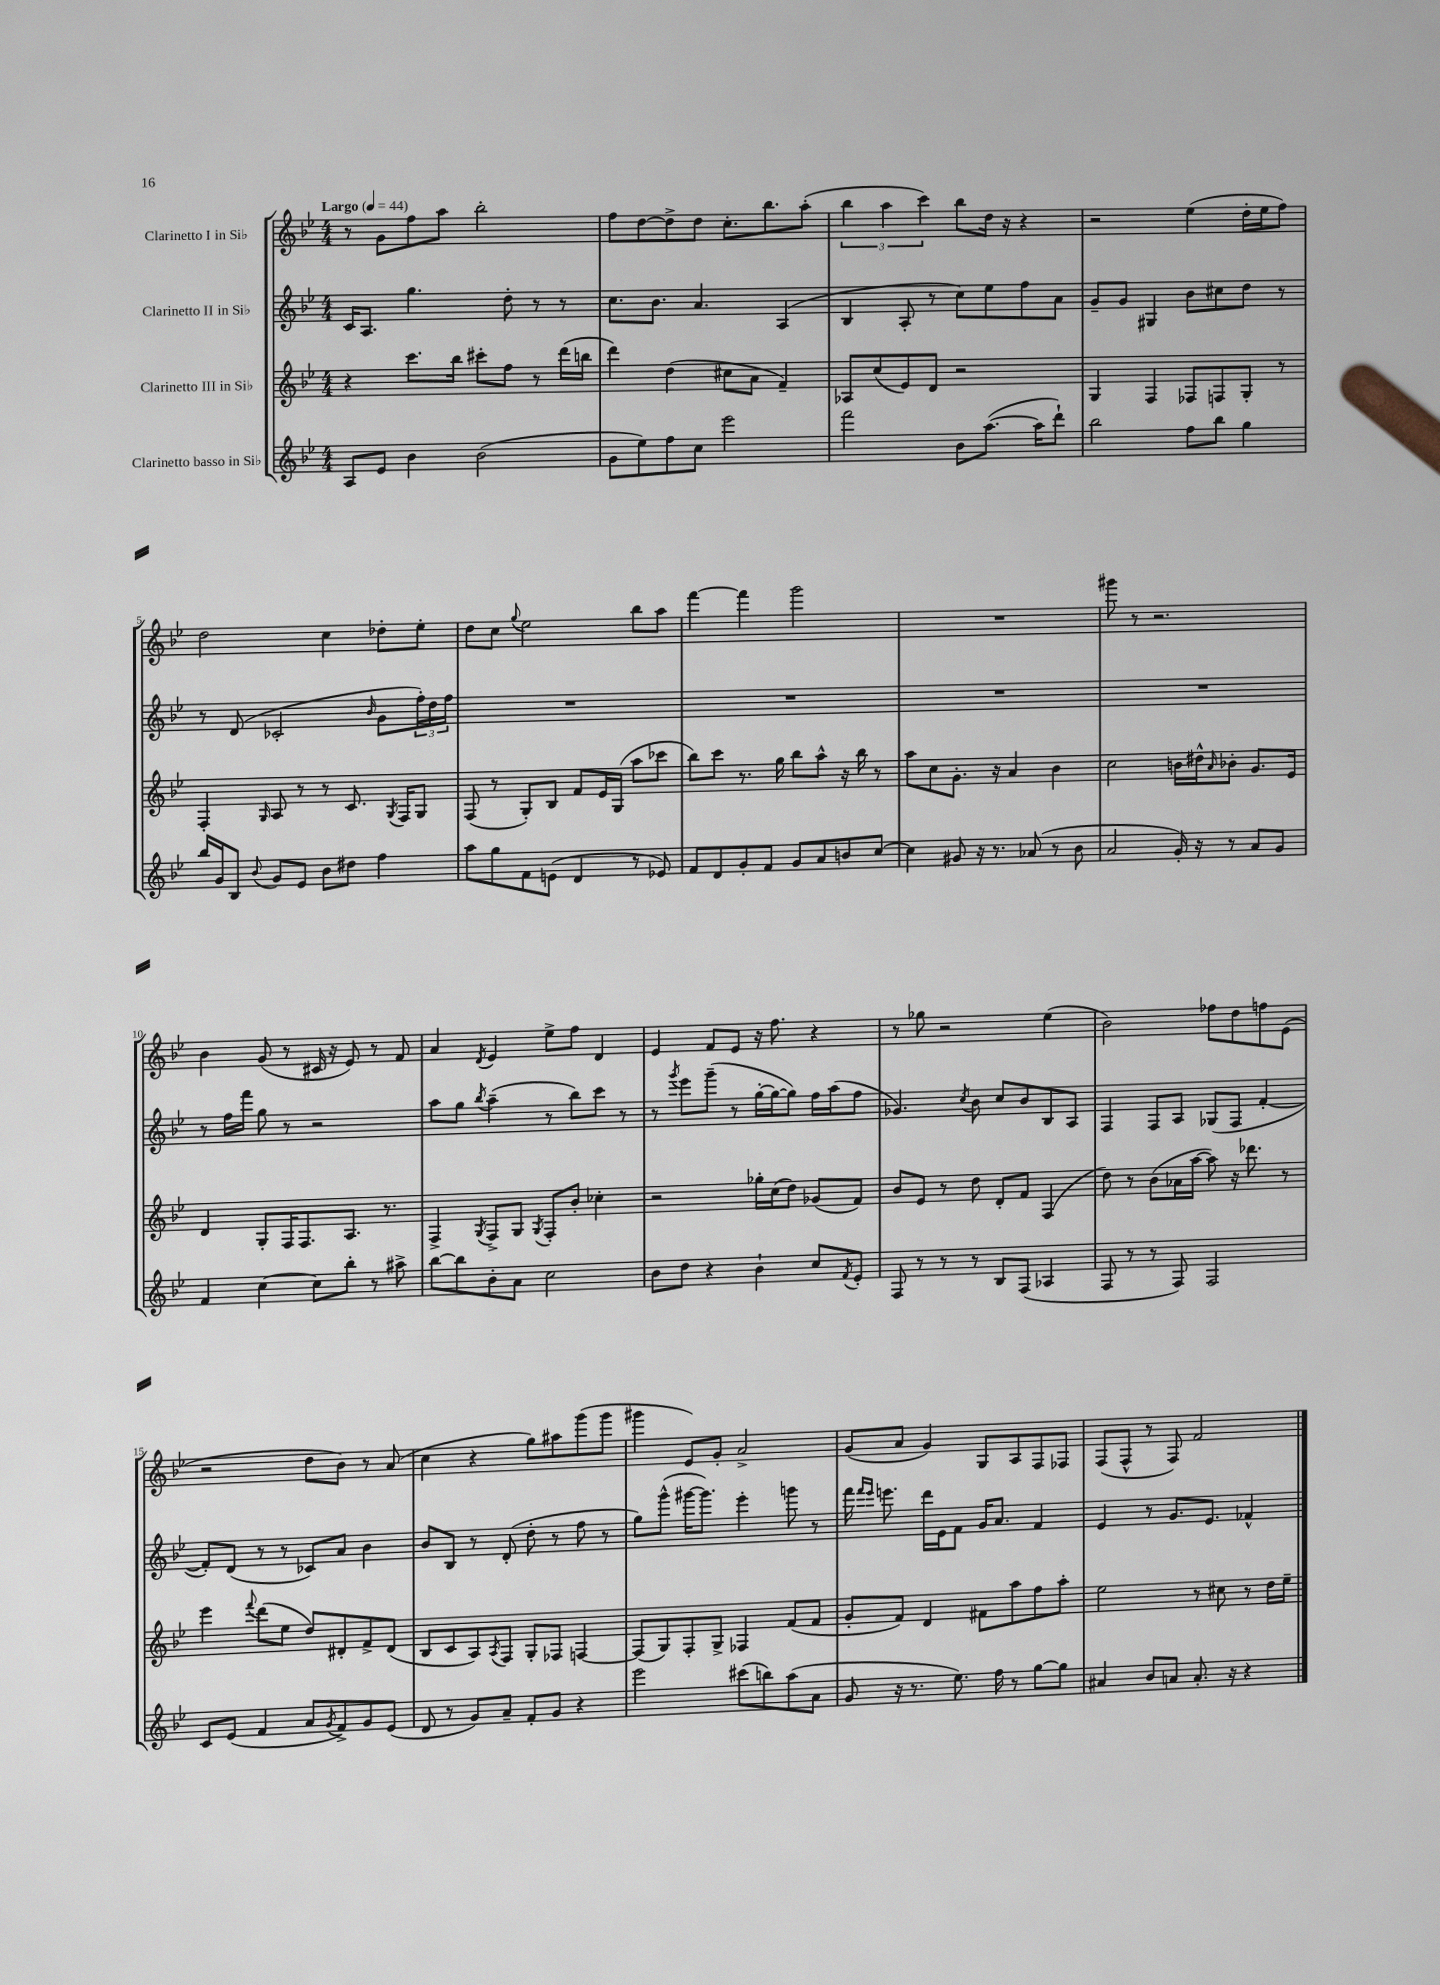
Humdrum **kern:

**kern	**kern	**kern	**kern
*staff4	*staff3	*staff2	*staff1
*clefG2	*clefG2	*clefG2	*clefG2
*k[b-e-]	*k[b-e-]	*k[b-e-]	*k[b-e-]
*M4/4	*M4/4	*M4/4	*M4/4
*MM44	*MM44	*MM44	*MM44
8A/L	4r	16c/LK	8r
.	.	8.A/J	.
8e-/J	.	.	8g\L
4b-\	8.ccc\L	4.gg\	8ff\
.	.	.	8aa\J
.	16bb-\Jk	.	.
(2b-\	8ccc#'\L	.	2bb-'\
.	8ff\J	8dd'\	.
.	8r	8r	.
.	(16ddd\LL	8r	.
.	16bb\JJ	.	.
=	=	=	=
8g\L	4ddd\)	8.cc\L	8ff\L
8ee-\)	.	.	[8dd\
.	.	8.b-\J	.
8ff\	(4dd\	.	8dd^\]
8cc\J	.	4.a/	8dd\J
2eee-\	8cc#\L	.	8.cc'\L
.	8a\J	.	.
.	.	.	8.bb-\
.	4f~/)	(4A/	.
.	.	.	(8aa'\J
=	=	=	=
2fff\	8A-/L	4B-/	6bb-\
.	(8cc/	.	.
.	.	.	6aa\
.	8e-/)	8A'/	.
.	.	.	6ccc\)
.	8d/J	8r	.
8b-\L	2r	8cc\L)	8bb-\L
([8.aa\J	.	8ee-\	16dd\Jk
.	.	.	16r
.	.	8ff\	4r
16aa\]LK	.	.	.
8ddd`\J)	.	8a\J	.
=	=	=	=
2bb-\	4G/	8g~/L	2r
.	.	8g/J	.
.	4F/	4G#/	.
8ff\L	8F-/L	8b-\L	(4ee-\
8bb-\J	8F/	8cc#\	.
4gg\	8G'/J	8dd\J	16dd'\LL
.	.	.	16ee-\J
.	8r	8r	8ff\J)
=	=	=	=
16bb-/LL	4F'/	8r	2dd\
16g/J	.	.	.
8B-/J	.	(8d/	.
8qqb-/	16qqG/	.	.
8g/L	8A/	2c-'/	.
8e-/J	8r	.	.
8b-\L	8r	.	4cc\
8dd#\J	8.c/	.	.
.	.	16qqb-/	.
4ff\	.	8g\L	8dd-'\L
.	8qG/	.	.
.	16F/LK	.	.
.	8G/J	24ff'\L)	8ee-'\J
.	.	24dd\	.
.	.	24ff\JJ	.
=	=	=	=
8aa\L	(8F/	1r	8dd\L
8gg\	8r	.	8cc\J
.	.	.	8qqgg/
8f\	8G'/L)	.	2ee-\
(8e\J	8B-/J	.	.
4d/	8f/L	.	.
.	16e-/L	.	.
.	(16G/JJ	.	.
8r	8aa\L	.	8bb-\L
8e-/)	8ccc-\J	.	8aa\J
=	=	=	=
8f/L	8bb-\L)	1r	[4fff\
8d/	8ccc\J	.	.
8g'/	8.r	.	4fff\]
8f/J	.	.	.
.	16gg\	.	.
8g/L	8bb-\L	.	2ggg\
8a/	8aa^^\J	.	.
8b/	16r	.	.
.	16bb-\	.	.
[8cc/J	8r	.	.
=	=	=	=
4cc\]	8aa\L	1r	1r
.	8cc\	.	.
8g#/	8.g'\J	.	.
16r	.	.	.
8.r	16r	.	.
.	4a/	.	.
(8a-/	.	.	.
8r	4b-\	.	.
8b-\	.	.	.
=	=	=	=
2a/	2cc\	1r	8ggg#\
.	.	.	8r
.	.	.	2.r
16g'/)	16b\LL	.	.
16r	16dd#^^\J	.	.
.	16qqa/	.	.
8r	8b-'\J	.	.
8a/L	8.g/L	.	.
8g/J	.	.	.
.	16e-/Jk	.	.
=	=	=	=
4f/	4d/	8r	4b-\
.	.	16ff\LL	.
.	.	16fff\JJ	.
[4cc\	8G'/L	8gg\	(8g/
.	16F/K	8r	8r
.	8.F/	.	.
8cc\]L	.	2r	16c#/
.	.	.	16r
8bb-'\J	8.A/J	.	8e-/)
8r	.	.	8r
.	8.r	.	.
8aa#^\	.	.	8f/
=	=	=	=
[8bb-\L	4F^/	8aa\L	4a/
8bb-\]	.	8gg\J	.
.	8qG/	8qbb-/	8qd/
8b-'\	8F^/L	(4aa~\	4e-/
8a\J	8G/J	.	.
.	8qG/	.	.
2cc\	8F'/L	8r	8ee-^\L
.	8b-'/J	8bb-\L)	8ff\J
.	4cc-'\	8ccc\J	4d/
.	.	8r	.
=	=	=	=
8b-\L	2r	8r	4e-/
.	.	8qggg/	.
8dd\J	.	8eee-\L	.
4r	.	(8ggg~\J	8f/L
.	.	8r	8e-/J
4b-`\	16gg-'\LL	[16gg'\LL	16r
.	(16cc\J	16gg\_J	8.ff\
.	8dd\J)	8gg\]J)	.
8cc/L	(8g-/L	16ff\LL	4r
.	.	(16aa\J	.
8qf/	.	.	.
8e-'/J	8f/J)	8ff\J	.
=	=	=	=
8F/	8b-/L	4.g-/)	8r
8r	8e-/J	.	8gg-\
8r	8r	.	2r
.	.	8qcc/	.
8r	8dd\	8b-\	.
8B-/L	8d'/L	8cc/L	.
(8F/J	8f/J	8b-/	.
4A-/	(4F/	8B-/	(4ee-\
.	.	8A/J	.
=	=	=	=
8F/	8dd\)	4F/	2b-\)
8r	8r	.	.
8r	(8b-\L	8F/L	.
8F/)	16a-\L	8A/J	.
.	[16aa\JJ	.	.
2F/	8aa\])	(8G-/L	8ff-\L
.	16r	8F/J	8dd\
.	8.ddd-\	.	.
.	.	[4f'/	8ff\
.	8r	.	(8e-\J
=	=	=	=
8c/L	4eee-\	8f'/]L)	2r
(8e-/J	.	(8d/J	.
.	8qqfff/	.	.
4f/	(8ddd\L	8r	.
.	8ee-\J	8r	.
8a/L	8dd/L)	8c-/L)	8dd\L
8qg/	.	.	.
8f^/)	8d#'/	8a/J	8b-\J)
8g/	8f^/	4b-\	8r
(8e-/J	(8d#/J	.	(8a/
=	=	=	=
8d/	8B-/L	8b-/L	4cc\
8r	8c/	8B-/J	.
8g/L)	8A/)	8r	4r
.	8qA/	.	.
8a~/J	8F/J	(8d'/	.
8f'/L	8G'/L	8dd'\	8gg\L)
8g/J	8F-/J	8r	8aa#\
4r	[4F/	8ff\	(8ggg\
.	.	8r	8ggg\J
=	=	=	=
2eee-\	(8F/]L	8gg\L)	4ggg#\
.	8G/)	(8ggg^^\J	.
.	8F'/	[16ggg#\LK	8e-/L)
.	.	8.ggg#\]J)	.
.	8G^/J	.	8g'/J
(8ccc#\L	4F-/	4eee-'\	2a^/
8bb\)	.	.	.
(8aa\	(8f/L	8ggg\	.
8a\J	8f/J	8r	.
=	=	=	=
8g/	8g'/L	16fff\	(8g/L
.	.	16qqfff/LL	.
.	.	16qqeee-/JJ	.
.	.	8.eee\	.
16r	8f/J)	.	8a/J
8.r	.	.	.
.	4d/	16ddd\LL	4g/)
.	.	16e-\J	.
8.ee-\)	.	8f\J	.
.	8f#\L	16g/LK	8G/L
16ff\	.	8.a/J	.
8r	8aa\	.	8A/
[8gg\L	8ff\	4f/	8F/
8gg\]J	8aa'\J	.	8F-/J
=	=	=	=
4a#/	2ee-\	4e-/	(8F/L
.	.	.	8F^^/J
8b-/L	.	8r	8r
8a/J	.	8.g/L	8F/)
8.a'/	8r	.	2f/
.	.	8.e-/J	.
.	8cc#\	.	.
16r	.	.	.
4r	8r	4f-^^/	.
.	16dd\LL	.	.
.	16ee-~\JJ	.	.
==	==	==	==
*-	*-	*-	*-
